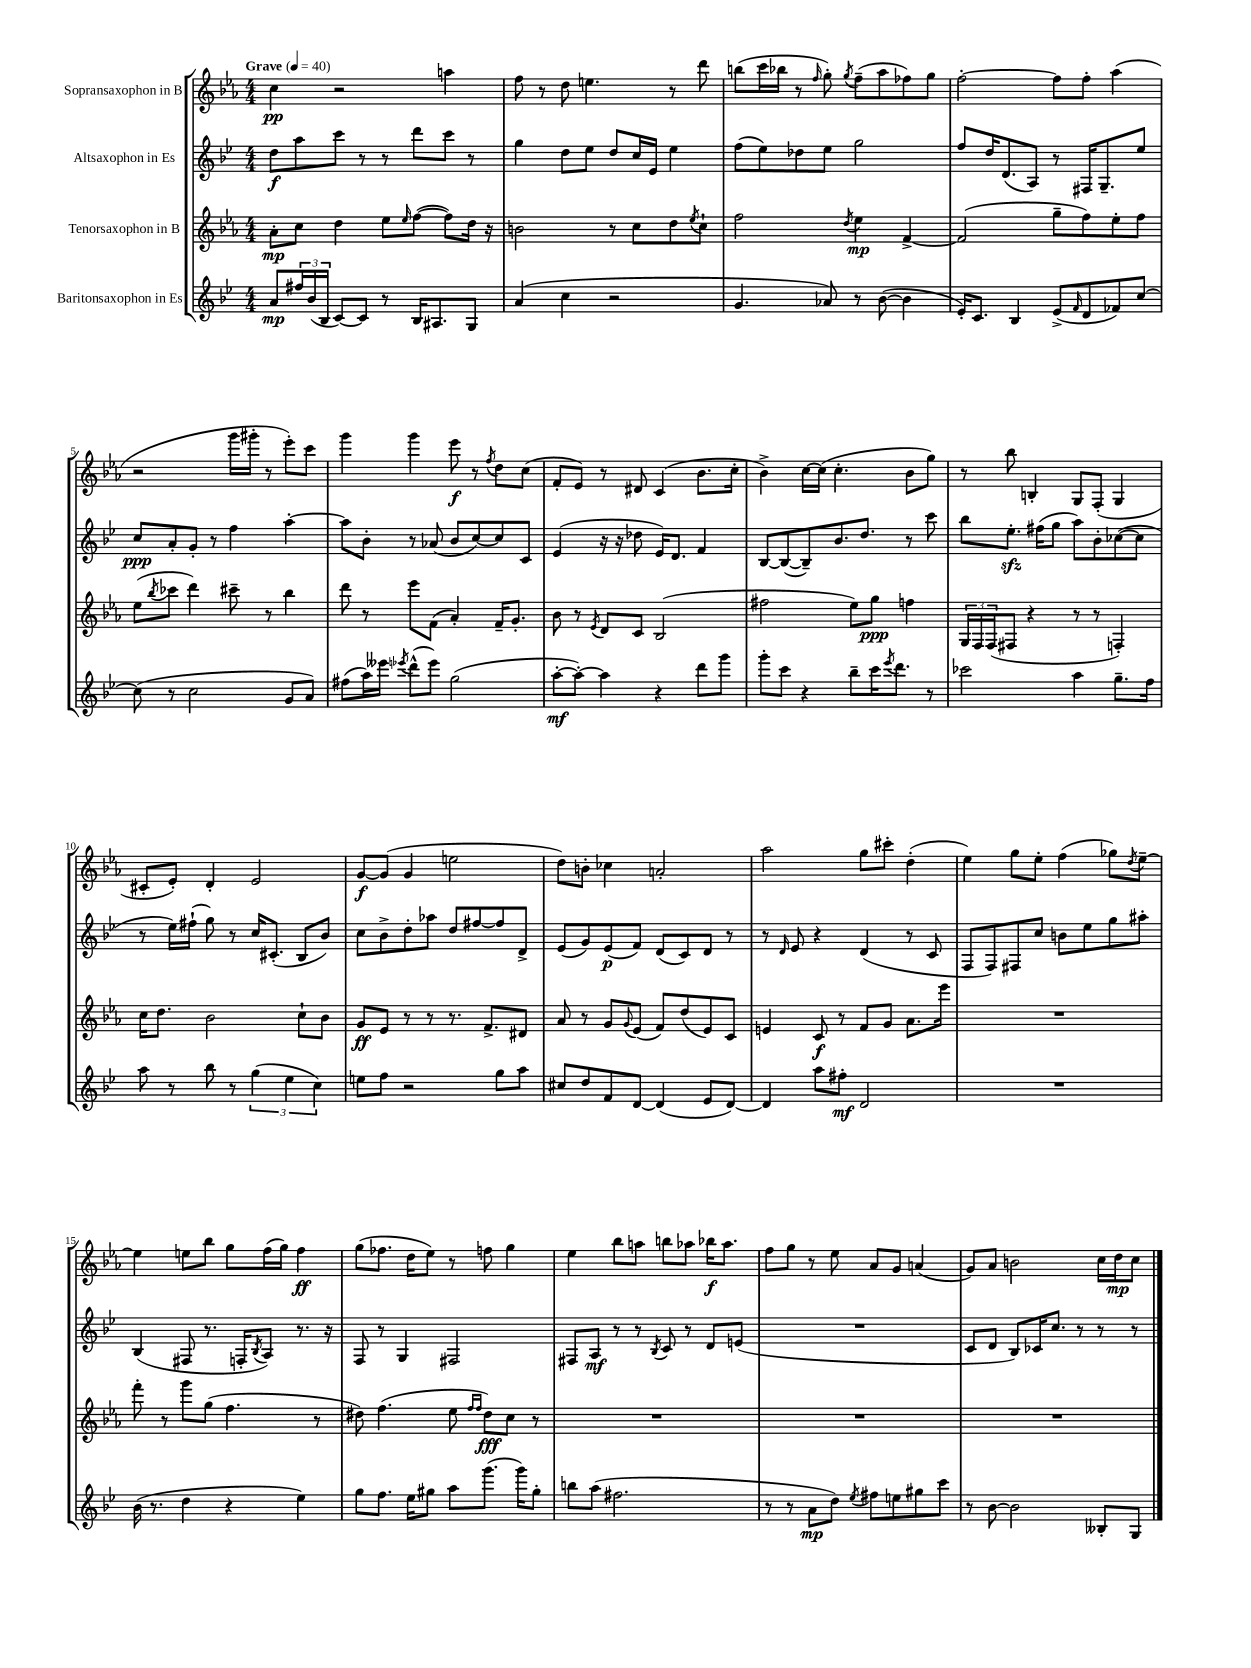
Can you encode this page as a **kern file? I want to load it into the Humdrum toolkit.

**kern	**kern	**kern	**kern
*staff4	*staff3	*staff2	*staff1
*clefG2	*clefG2	*clefG2	*clefG2
*k[b-e-]	*k[b-e-a-]	*k[b-e-]	*k[b-e-a-]
*M4/4	*M4/4	*M4/4	*M4/4
*MM40	*MM40	*MM40	*MM40
8a	8a-'	8dd	4cc
24ff#	8cc	8aa	.
(24b-	.	.	.
24B-	.	.	.
[8c)	4dd	8ccc	2r
8c]	.	8r	.
8r	8ee-	8r	.
.	16qqee-	.	.
16B-	([8ff	8ddd	.
8.A#	.	.	.
.	8ff])	8ccc	4aa
8G	16dd	8r	.
.	16r	.	.
=	=	=	=
(4a	2b	4gg	8ff
.	.	.	8r
4cc	.	8dd	8dd
.	.	8ee-	4.ee
2r	8r	8dd	.
.	8cc	16cc	.
.	.	16e-	.
.	8dd	4ee-	8r
.	8qee-	.	.
.	8cc`	.	8ddd
=	=	=	=
4.g	2ff	(8ff	(8bb
.	.	8ee-)	16ccc
.	.	.	16bb-
.	.	8dd-	8r
.	.	.	16qqff
8a-)	.	8ee-	8gg')
.	8qdd	.	8qgg
8r	4ee-	2gg	(8ff~
([8b-	.	.	8aa-
4b-]	[4f^	.	8ff-)
.	.	.	8gg
=	=	=	=
16e-')	(2f]	8ff	[2ff'
8.c	.	.	.
.	.	16dd	.
.	.	(8.d	.
4B-	.	.	.
.	.	8A)	.
(8e-^	8gg~	8r	8ff]
16qqf	.	.	.
8d	8ff)	16F#	8ff'
.	.	8.G~	.
8f-)	8ee-'	.	(4aa-
[8cc	8ff	8ee-	.
=	=	=	=
(8cc]	(8ee-	8cc	2r
.	8qbb-	.	.
8r	8ccc-	8a'	.
2cc	4ddd)	8g'	.
.	.	8r	.
.	8ccc#~	4ff	16ggg
.	.	.	16ggg#'
.	8r	.	8r
8g	4bb-	[4aa'	8eee-')
8a)	.	.	8ccc
=	=	=	=
(8ff#	8ddd	8aa]	4ggg
16aa)	8r	8b-'	.
16eee--	.	.	.
8qeee-	.	.	.
(8ddd^^	8eee-	8r	4ggg
8eee-)	(8f	(8a-	.
(2gg	4a-')	8b-	8eee-
.	.	[8cc)	8r
.	.	.	8qff
.	16f~	8cc]	8dd
.	8.g'	.	.
.	.	8c	(8cc
=	=	=	=
[8aa'	8b-	(4e-	8f'
8aa'_)	8r	.	8e-)
.	8qe-	.	.
4aa]	8d	16r	8r
.	.	16r	.
.	8c	8dd-	8d#
4r	(2B-	16e-)	(4c
.	.	8.d	.
8ddd	.	4f	8.b-
8ggg	.	.	.
.	.	.	16cc'
=	=	=	=
8ggg'	2ff#	[8B-	4b-^)
8ccc	.	(8B-_	.
4r	.	8B-~])	[16cc
.	.	.	(16cc]
.	.	8.b-	4.cc'
8bb-~	8ee-)	.	.
.	.	8.dd	.
16ccc	8gg	.	.
8qeee-	.	.	.
8.ddd	.	.	.
.	4ff	8r	8b-
8r	.	8ccc	8gg)
=	=	=	=
2ccc-	24G	8bb-	8r
.	24F	.	.
.	(24F	.	.
.	8F#	8.ee-'	8bb-
.	4r	.	4B'
.	.	(16ff#	.
.	.	8gg	.
4aa	8r	8aa)	8G
.	8r	8b-'	(8F'
8.gg~	4F')	([8cc-	4G
.	.	8cc-]	.
16ff	.	.	.
=	=	=	=
8aa	16cc	8r	8c#'
.	8.dd	.	.
8r	.	16ee-)	8e-')
.	.	(16ff#`	.
8bb-	2b-	8gg)	4d'
8r	.	8r	.
(6gg	.	16cc	2e-
.	.	(8.c#'	.
6ee-	.	.	.
.	8cc`	8B-	.
6cc)	.	.	.
.	8b-	8b-)	.
=	=	=	=
8ee	8g	8cc	[8g
8ff	8e-	8b-^	(8g]
2r	8r	8dd'	4g
.	8r	8aa-	.
.	8.r	8dd	2ee
.	.	[8ff#	.
.	8.f^	.	.
8gg	.	8ff#]	.
8aa	8d#	8d^	.
=	=	=	=
8cc#	8a-	(8e-	8dd)
8dd	8r	8g)	8b'
8f	8g	(8e-	4cc-
.	8qqg	.	.
[8d	(8e-	8f)	.
(4d]	8f)	(8d	2a'
.	(8dd	8c)	.
8e-	8e-)	8d	.
[8d)	8c	8r	.
=	=	=	=
4d]	4e	8r	2aa-
.	.	16qqd	.
.	.	8e-	.
8aa	8c	4r	.
8ff#'	8r	.	.
2d	8f	(4d	8gg
.	8g	.	8ccc#'
.	8.a-	8r	(4dd'
.	.	8c	.
.	16eee-	.	.
=	=	=	=
1r	1r	8F	4ee-)
.	.	8F)	.
.	.	8F#	8gg
.	.	8cc	8ee-'
.	.	8b	(4ff
.	.	8ee-	.
.	.	8gg	8gg-)
.	.	.	8qdd
.	.	8aa#'	[8ee-~
=	=	=	=
(16b-	8fff'	(4B-	4ee-]
8.r	.	.	.
.	8r	.	.
4dd	8ggg	8F#	8ee
.	(8gg	8.r	8bb-
4r	4.ff	.	8gg
.	.	16F'	.
.	.	8qB-	.
.	.	8A)	(16ff
.	.	.	16gg)
4ee-)	.	8.r	4ff
.	8r	.	.
.	.	16r	.
=	=	=	=
8gg	8dd#)	8F	(8gg
8.ff	(4.ff	8r	8.ff-
.	.	4G	.
16ee-	.	.	16dd
8gg#	.	.	8ee-)
8aa	8ee-	2F#	8r
.	16qqff	.	.
.	16qqff	.	.
(8.ggg	8dd#)	.	8ff
.	8cc	.	4gg
16ggg)	.	.	.
8gg#'	8r	.	.
=	=	=	=
8bb	1r	8F#	4ee-
(8aa	.	8A	.
2.ff#	.	8r	8bb-
.	.	8r	8aa
.	.	8qB-	.
.	.	8c	8bb
.	.	8r	8aa-
.	.	8d	16bb-
.	.	.	8.aa-
.	.	(8e	.
=	=	=	=
8r	1r	1r	8ff
8r	.	.	8gg
8a	.	.	8r
8dd)	.	.	8ee-
8qee-	.	.	.
8ff#	.	.	8a-
8ee	.	.	8g
8gg#	.	.	(4a
8ccc	.	.	.
=	=	=	=
8r	1r	8c	8g)
[8b-	.	8d	8a-
2b-]	.	8B-)	2b
.	.	16c-	.
.	.	8.cc	.
.	.	8r	.
8B--'	.	8r	16cc
.	.	.	16dd
8G	.	8r	8cc
==	==	==	==
*-	*-	*-	*-
